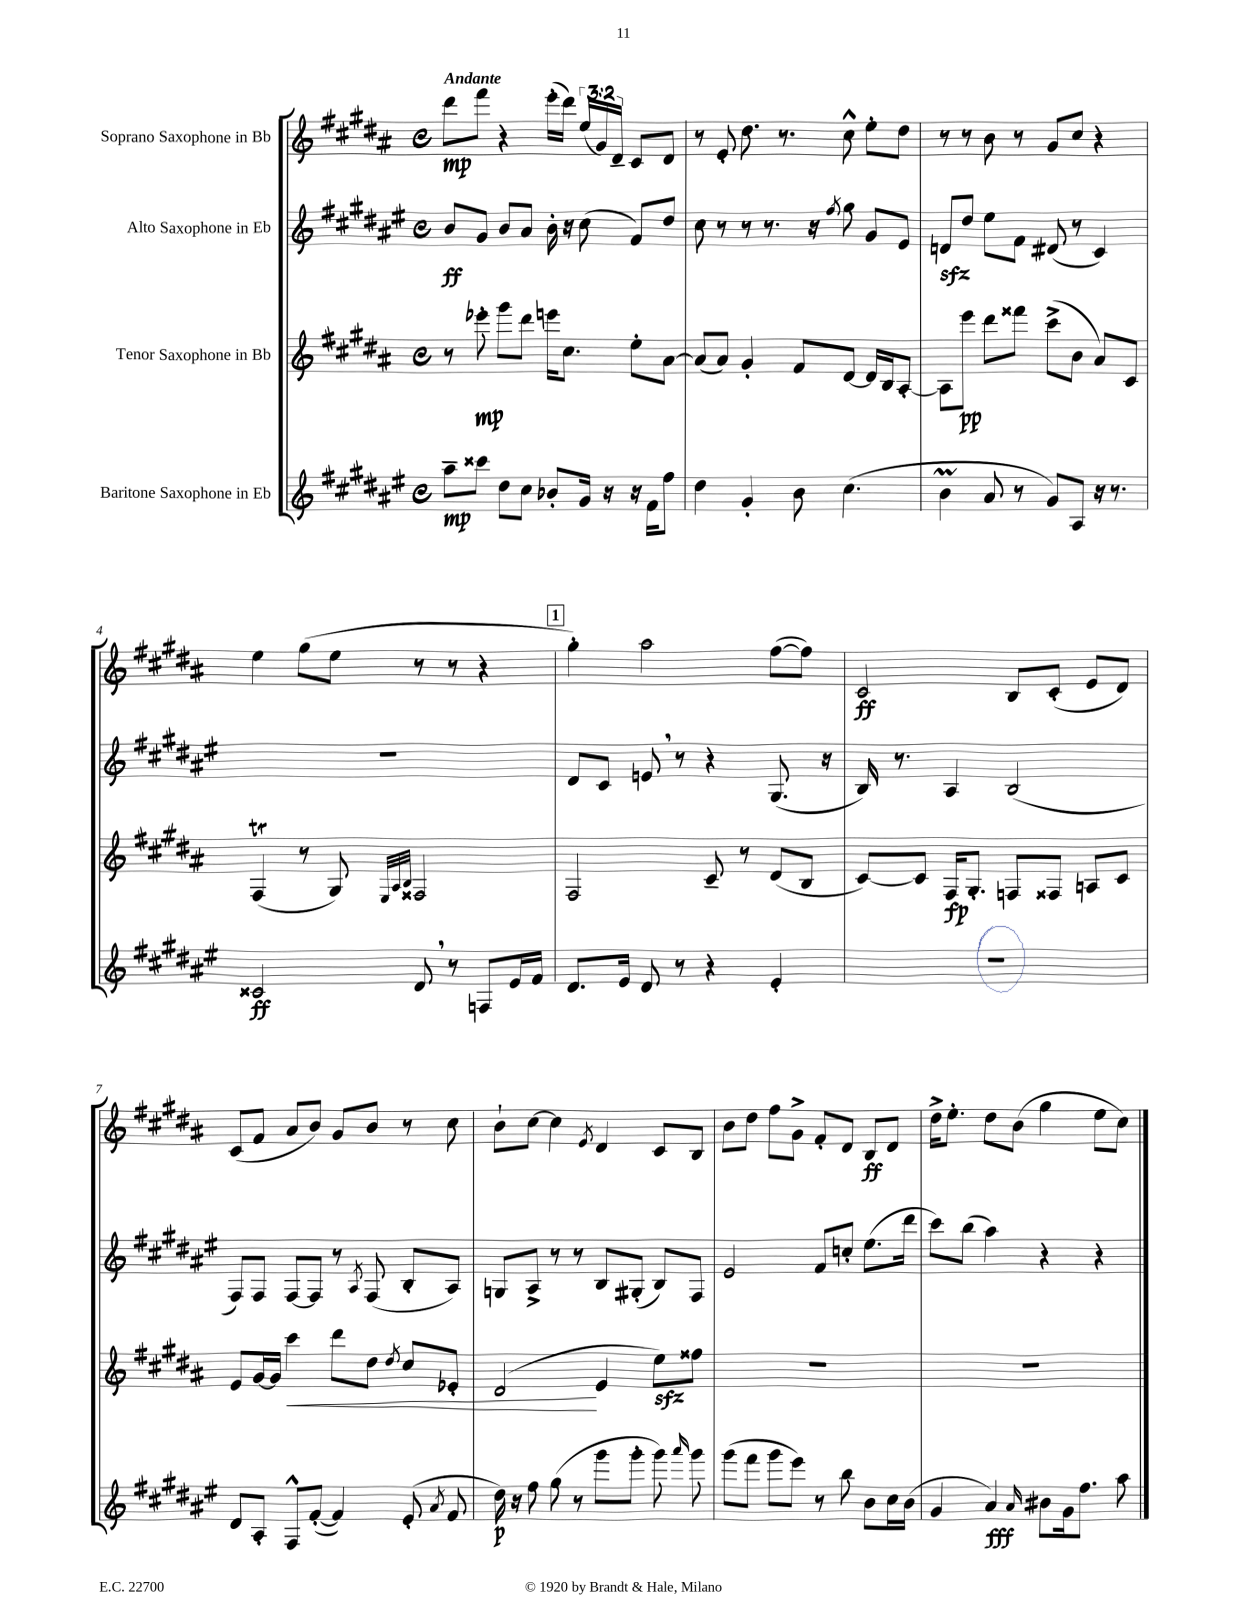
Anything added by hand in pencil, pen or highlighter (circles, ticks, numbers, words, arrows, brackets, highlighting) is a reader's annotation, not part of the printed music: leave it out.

**kern	**dynam	**kern	**dynam	**kern	**dynam	**kern	**dynam
*part4	*part4	*part3	*part3	*part2	*part2	*part1	*part1
*staff4	*staff4	*staff3	*staff3	*staff2	*staff2	*staff1	*staff1
*I"Baritone Saxophone in Eb	*	*I"Tenor Saxophone in Bb	*	*I"Alto Saxophone in Eb	*	*I"Soprano Saxophone in Bb	*
*clefG2	*	*clefG2	*	*clefG2	*	*clefG2	*
*k[f#c#g#d#a#e#]	*	*k[f#c#g#d#a#]	*	*k[f#c#g#d#a#e#]	*	*k[f#c#g#d#a#]	*
*M4/4	*	*M4/4	*	*M4/4	*	*M4/4	*
*met(c)	*	*met(c)	*	*met(c)	*	*met(c)	*
=1	=1	=1	=1	=1	=1	=1	=1
!	!	!	!	!	!	!LO:TX:a:B:t=Andante	!
8aa#~\L	mp	8r	.	8b/L	ff	8ddd#\L	mp
8ccc##X\J	.	8eee-X'\	mp	8g#/J	.	8fff#\J	.
8dd#\L	.	8ggg#\L	.	8b/L	.	4r	.
8cc#\J	.	8ddd#\J	.	8a#/J	.	.	.
8b-X'/L	.	16eeen\KL	.	16b'\	.	(16eee'\LL	.
.	.	8.cc#\J	.	16r	.	16ddd#\JJ)	.
16g#/Jk	.	.	.	(8cc#\	.	(24ee/LL	.
.	.	.	.	.	.	24g#/)	.
16r	.	.	.	.	.	.	.
.	.	.	.	.	.	24d#~/JJ	.
16r	.	8ee'\L	.	8f#/L)	.	8c#/L	.
16f#\KL	.	.	.	.	.	.	.
8ff#\J	.	[8a#\J	.	8dd#/J	.	8d#/J	.
=2	=2	=2	=2	=2	=2	=2	=2
4dd#\	.	(8a#/L]	.	8cc#\	.	8r	.
.	.	8a#/J)	.	8r	.	8e'/	.
4g#'/	.	4g#'/	.	8r	.	8.dd#\	.
.	.	.	.	8.r	.	.	.
.	.	.	.	.	.	8.r	.
8b\	.	8f#/L	.	.	.	.	.
.	.	.	.	16r	.	.	.
.	.	.	.	8qff#/	.	.	.
(4.cc#\	.	[8d#/J	.	8gg#\	.	8cc#^^\	.
.	.	16d#/LL]	.	8g#/L	.	8ee'\L	.
.	.	16B/J	.	.	.	.	.
.	.	[8A#'/J	.	8e#/J	.	8dd#\J	.
=3	=3	=3	=3	=3	=3	=3	=3
4bM\	.	8A#\L]	.	8dnzz/L	.	8r	.
.	.	8eee\J	pp	8dd#/J	.	8r	.
8a#/	.	8ddd#\L	.	8ee#\L	.	8b\	.
8r	.	8fff##X\J	.	8f#\J	.	8r	.
8g#/L)	.	(8ccc#^\L	.	(8d#X/	.	8g#/L	.
8A#/J	.	8b\J	.	8r	.	8cc#/J	.
16r	.	8a#/L)	.	4c#/)	.	4r	.
8.r	.	.	.	.	.	.	.
.	.	8c#/J	.	.	.	.	.
!!LO:LB:g=z
=4	=4	=4	=4	=4	=4	=4	=4
2c##X/	ff	(4F#T/	.	1r	.	4ee\	.
.	.	8r	.	.	.	(8gg#\L	.
.	.	8G#/)	.	.	.	8ee\J	.
.	.	32qqE/LLL	.	.	.	.	.
.	.	32qqA#/	.	.	.	.	.
.	.	32qqB/JJJ	.	.	.	.	.
8d#,/	.	2F##X/	.	.	.	8r	.
8r	.	.	.	.	.	8r	.
8Fn/L	.	.	.	.	.	4r	.
16e#/L	.	.	.	.	.	.	.
16f#/JJ	.	.	.	.	.	.	.
!!LO:REH:place=s1:t=1
=5	=5	=5	=5	=5	=5	=5	=5
8.d#/L	.	2F#/	.	8d#/L	.	4gg#'\)	.
.	.	.	.	8c#/J	.	.	.
16e#/Jk	.	.	.	.	.	.	.
8d#/	.	.	.	8en,/	.	2aa#\	.
8r	.	.	.	8r	.	.	.
4r	.	8c#~/	.	4r	.	.	.
.	.	8r	.	.	.	.	.
4e#'/	.	(8d#/L	.	(8.G#/	.	([8ff#\L	.
.	.	8B/J	.	.	.	8ff#\J])	.
.	.	.	.	16r	.	.	.
=6	=6	=6	=6	=6	=6	=6	=6
1r	.	[8c#/L)	.	16B/)	.	2c#/	ff
.	.	.	.	8.r	.	.	.
.	.	8c#/J]	.	.	.	.	.
.	.	16F#/KL	fp	4A#/	.	.	.
.	.	8.G#'/J	.	.	.	.	.
.	.	8Fn/L	.	(2B/	.	8B/L	.
.	.	8F##X/J	.	.	.	(8c#'/J	.
.	.	8An/L	.	.	.	8e/L	.
.	.	8c#/J	.	.	.	8d#/J)	.
!!LO:LB:g=z
=7	=7	=7	=7	=7	=7	=7	=7
8d#/L	.	8e/L	.	8F#/L)	.	(8c#/L	.
8A#'/J	.	[16g#/L	.	8F#/J	.	8f#/J	.
.	.	16g#/JJ]	.	.	.	.	.
!	!	!	!LO:HP:b	!	!	!	!
8F#^^/L	.	4ccc#\	<	[8F#/L	.	8a#/L	.
([8f#'/J	.	.	.	8F#/J]	.	8b/J)	.
4f#/])	.	8ddd#\L	.	8r	.	8g#/L	.
.	.	.	.	8qA#/	.	.	.
.	.	8dd#\J	.	(8F#/	.	8b/J	.
.	.	8qdd#/	.	.	.	.	.
(8e#'/	.	8cc#/L	.	8B'/L	.	8r	.
8qa#/	.	.	.	.	.	.	.
8f#/	.	8e-X'/J	.	8A#/J)	.	8cc#\	.
=8	=8	=8	=8	=8	=8	=8	=8
16dd#\)	p	(2d#/	.	8Gn/L	.	8b`\L	.
16r	.	.	.	.	.	.	.
8ff#\	.	.	.	8A#^/J	.	[8cc#\J	.
(8gg#\	.	.	.	8r	.	4cc#\]	.
8r	.	.	.	8r	.	.	.
.	.	.	.	.	.	8qe/	.
8ggg#\L	.	4e/	[	8B/L	.	4d#/	.
8ggg#'\J	.	.	.	(8G#X'/J	.	.	.
8ggg#\)	.	8eezz\L)	.	8B/L)	.	8c#/L	.
16qqaaa#/	.	.	.	.	.	.	.
8ggg#\	.	8ff##X\J	.	8F#/J	.	8B/J	.
=9	=9	=9	=9	=9	=9	=9	=9
(8ggg#\L	.	1r	.	2e#/	.	8b\L	.
8fff#\J	.	.	.	.	.	8dd#\J	.
8ggg#\L	.	.	.	.	.	8ff#\L	.
8eee#\J)	.	.	.	.	.	8g#^\J	.
8r	.	.	.	8f#/L	.	8f#'/L	.
8bb\	.	.	.	8ccn'/J	.	8d#/J	.
8b\L	.	.	.	(8.ee#\L	.	8B/L	ff
16cc#\L	.	.	.	.	.	8d#/J	.
(16b\JJ	.	.	.	16ddd#\Jk	.	.	.
=10	=10	=10	=10	=10	=10	=10	=10
4g#/	.	1r	.	8ccc#\L)	.	16dd#^\KL	.
.	.	.	.	.	.	8.ee'\J	.
.	.	.	.	(8bb\J	.	.	.
4a#/)	fff	.	.	4aa#\)	.	8dd#\L	.
.	.	.	.	.	.	(8b\J	.
16qqa#/	.	.	.	.	.	.	.
8b#X\L	.	.	.	4r	.	4gg#\	.
16g#\k	.	.	.	.	.	.	.
8.ff#\J	.	.	.	.	.	.	.
.	.	.	.	4r	.	8ee\L	.
8aa#\	.	.	.	.	.	8cc#\J)	.
==	==	==	==	==	==	==	==
*-	*-	*-	*-	*-	*-	*-	*-
